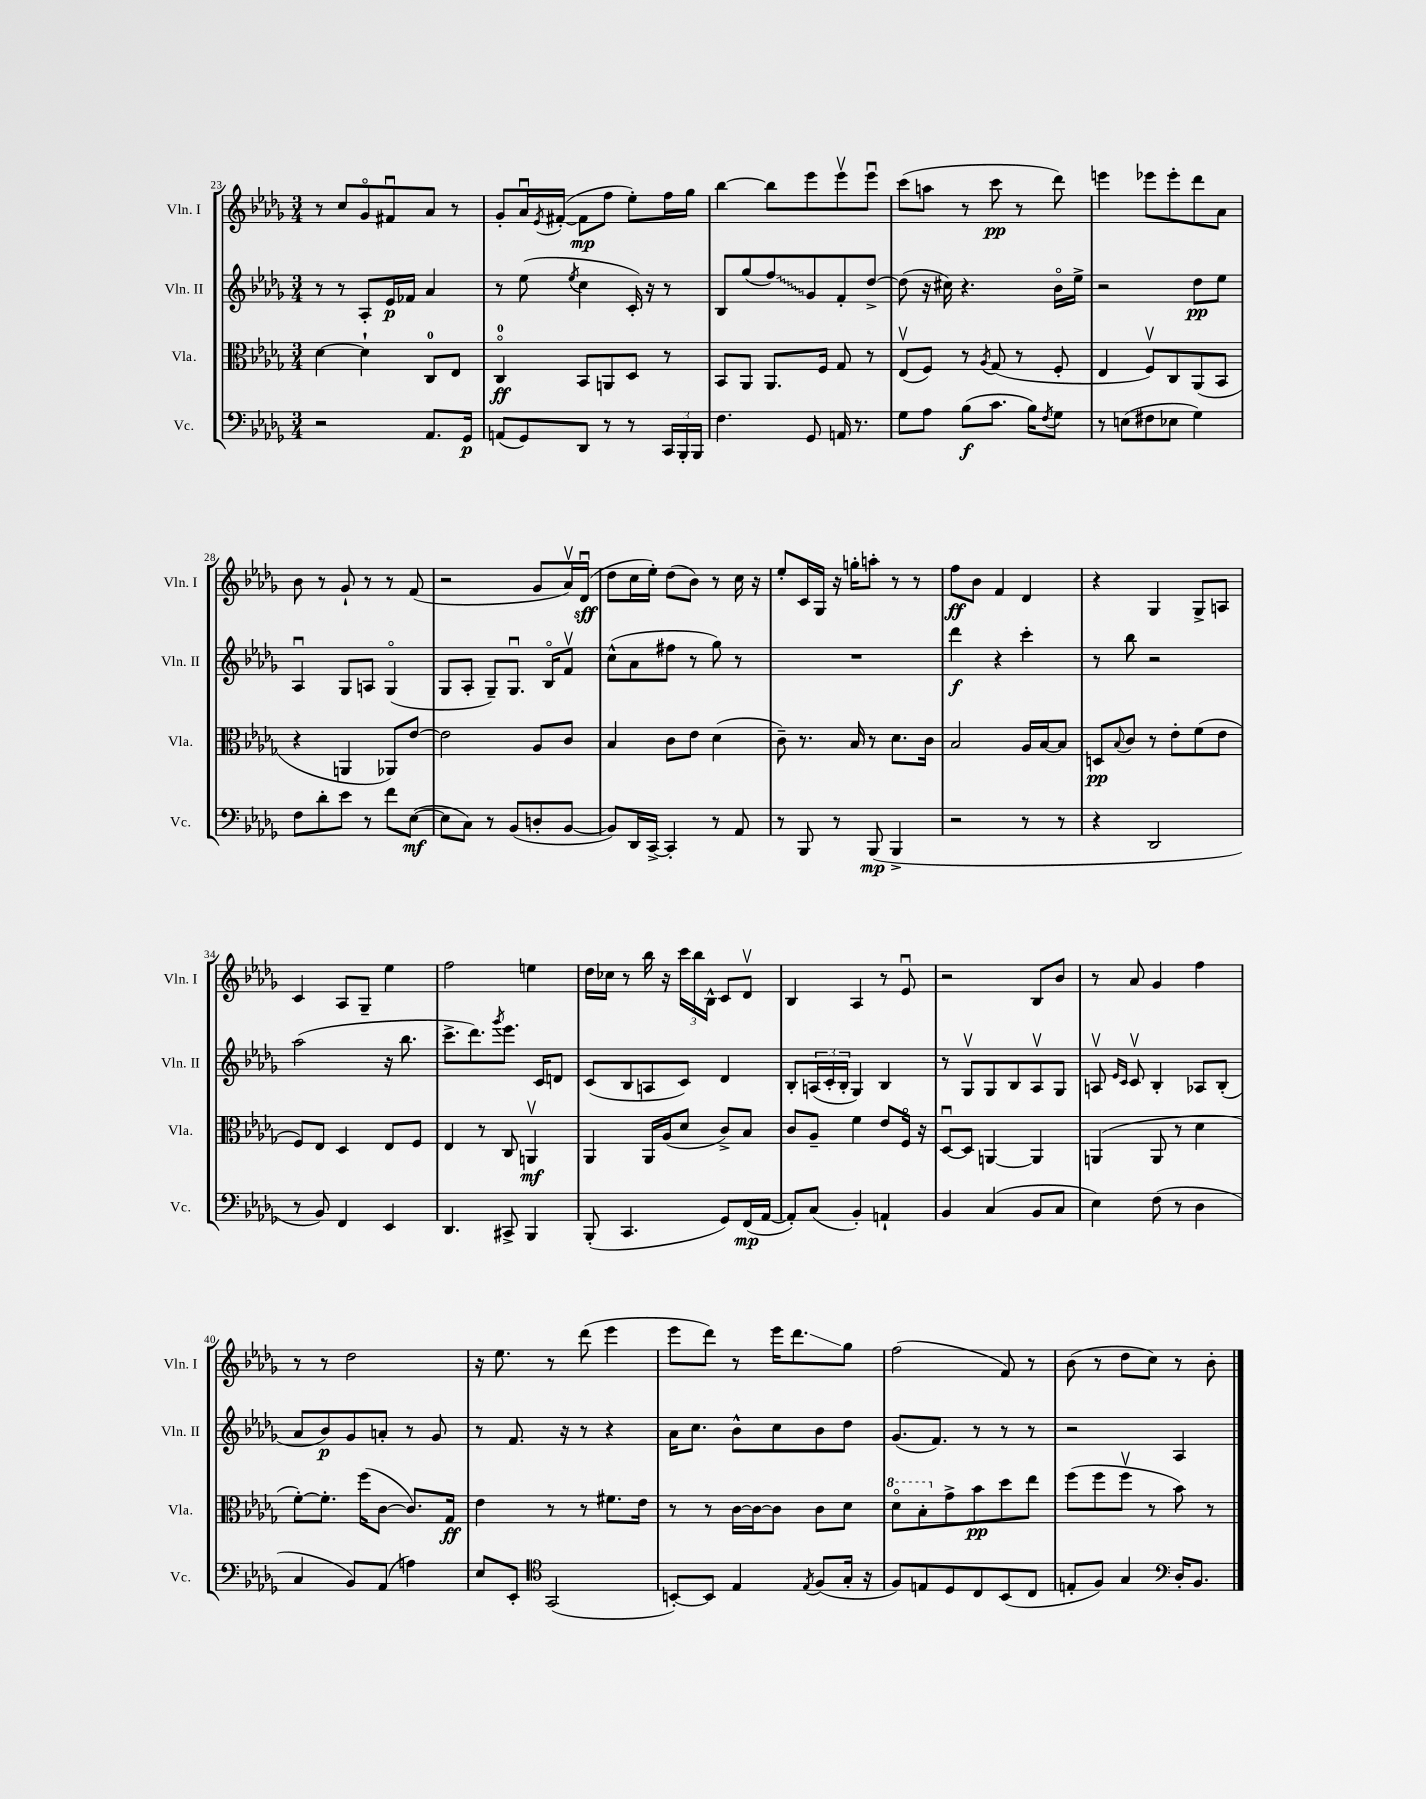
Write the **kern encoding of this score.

**kern	**kern	**kern	**kern
*staff4	*staff3	*staff2	*staff1
*clefF4	*clefC3	*clefG2	*clefG2
*k[b-e-a-d-g-]	*k[b-e-a-d-g-]	*k[b-e-a-d-g-]	*k[b-e-a-d-g-]
*M3/4	*M3/4	*M3/4	*M3/4
2r	[4d-\	8r	8r
.	.	8r	8cc/L
.	4d-`\]	8A-'/L	8g-o/
.	.	16e-/L	8f#u/
.	.	16f-/JJ	.
8.AA-/L	8C/L	4a-/	8a-/J
.	8E-/J	.	8r
16GG-/Jk	.	.	.
=	=	=	=
(8AA/L	4Co/	8r	8g-'/L
8GG-/)	.	(8ee-\	16a-u/L
.	.	.	8qe-/
.	.	.	([16f#'/JJ
.	.	8qee-/	.
8DD-/J	8BB-/L	4cc\	8f#\]L
8r	8AA/	.	8ff\J
8r	8D-/J	16c'/)	8ee-'\L)
.	.	16r	.
24CC/LL	8r	8r	16ff\L
24BBB-'/	.	.	.
.	.	.	16gg-\JJ
24BBB-/JJ	.	.	.
=	=	=	=
4.F\	8BB-/L	8B-/L	[4bb-\
.	8AA-/J	(8gg-/	.
.	8.AA-/L	8ff/)	8bb-\]L
8GG-/	.	8g-/	8eee-\
.	16F/Jk	.	.
16AA/	8G-/	8f'/	8eee-v\
8.r	.	.	.
.	8r	[8dd-^/J	8eee-u\J
=	=	=	=
8G-\L	(8E-v/L	(8dd-\]	(8ccc\L
8A-\J	8F/J)	16r	8aa\J
.	.	16cc#\)	.
(8B-\L	8r	4.r	8r
.	8qA-/	.	.
8.c\J	(8G-/	.	8ccc\
.	8r	.	8r
16B-\LK)	.	.	.
8qF/	.	.	.
8G-\J	8F'/	16b-o\LL	8ddd-\)
.	.	16ee-^\JJ	.
=	=	=	=
8r	4E-/	2r	4eee\
(8E\L	.	.	.
8F#\	8Fv/L)	.	8eee-\L
8E-\J	8C/	.	8eee-'\
4G-\)	(8AA-/	8dd-\L	8ddd-\
.	8BB-/J	8ee-\J	8a-\J
=	=	=	=
8F\L	4r	4A-u/	8b-\
8d-'\	.	.	8r
8e-\J	4AA/	8G-/L	8g-`/
8r	.	8A/J	8r
8f\L	8AA-/L)	(4G-o/	8r
([8E-\J	[8e-/J	.	(8f/
=	=	=	=
8E-\]L	2e-\]	8G-/L	2r
8C\J)	.	8A-'/J	.
8r	.	8G-~/L)	.
(8BB-/L	.	8.G-u/J	.
8D'/	8A-/L	.	8g-/L
.	.	16B-o/LK	.
[8BB-/J	8c/J	8fv/J	16a-v/L)
.	.	.	(16d-u/JJ
=	=	=	=
8BB-/]L)	4B-/	(8cc^^\L	8dd-\L
16DD-/L	.	8a-\	16cc\L
[16CC^/JJ	.	.	16ee-'\JJ)
4CC'/]	8c\L	8ff#\J	(8dd-\L
.	8e-\J	8r	8b-\J)
8r	(4d-\	8gg-\)	8r
8AA-/	.	8r	16cc\
.	.	.	16r
=	=	=	=
8r	8c~\)	2.r	8ee-'/L
8BBB-/	8.r	.	16c/L
.	.	.	16G-/JJ
8r	.	.	16r
.	16B-/	.	16gg'\LK
(8BBB-/	8r	.	8aa'\J
4BBB-^/	8.d-\L	.	8r
.	.	.	8r
.	16c\Jk	.	.
=	=	=	=
2r	2B-/	4ddd-\	8ff\L
.	.	.	8b-\J
.	.	4r	4f/
8r	16A-/LL	4ccc'\	4d-/
.	[16B-/J	.	.
8r	8B-/]J	.	.
=	=	=	=
4r	8D/L	8r	4r
.	8qqB-/	.	.
.	8c/J	8bb-\	.
2DD-/	8r	2r	4G-/
.	8e-'\L	.	.
.	(8f\	.	8G-^/L
.	8e-\J	.	8A/J
=	=	=	=
8r	8F/L)	(2aa-\	4c/
8BB-/)	8E-/J	.	.
4FF/	4D-/	.	8A-/L
.	.	.	8G-~/J
4EE-/	8E-/L	16r	4ee-\
.	.	8.bb-\	.
.	8F/J	.	.
=	=	=	=
4.DD-/	4E-/	8.ccc^\L	2ff\
.	.	8.ddd-\)	.
.	8r	.	.
.	.	8qggg-/	.
8CC#^/	8C/	8.eee-\J	.
4BBB-/	4AAv/	.	4ee\
.	.	16c/LK	.
.	.	8d/J	.
=	=	=	=
(8BBB-'/	4AA-/	(8c/L	16dd-\LL
.	.	.	16cc-\JJ
4.CC/	.	8B-/	8r
.	16AA-/LL	8A/	16bb-\
.	(16A-/J	.	16r
.	8d-/J	8c/J)	24ccc\LL
.	.	.	24bb-\
.	.	.	24B-^^\JJ
8GG-/L)	8c^/L)	4d-/	8c/L
(16FF/L	8B-/J	.	8d-v/J
[16AA-/JJ	.	.	.
=	=	=	=
8AA-'/]L)	8c/L	8B-'/L	4B-/
(8C/J	8A-~/J	(24A/L	.
.	.	24c'/	.
.	.	24B-'/JJ	.
4BB-'/)	4f\	4G-/)	4A-/
4AA`/	8e-/L	4B-/	8r
.	16Fo/Jk	.	8e-u/
.	16r	.	.
=	=	=	=
4BB-/	[8D-u/L	8r	2r
.	8D-/]J	8G-v/L	.
(4C/	[4AA/	8G-/	.
.	.	8B-/	.
8BB-/L	4AA/]	8A-v/	8B-/L
8C/J	.	8G-/J	8b-/J
=	=	=	=
4E-\)	(4AA/	8Av/	8r
.	.	16qqe-/LL	.
.	.	16qqc/JJ	.
.	.	8cv/	8a-/
(8F\	8AA/	4B-'/	4g-/
8r	8r	.	.
4D-\	4d-\	8A-/L	4ff\
.	.	(8B-'/J	.
=	=	=	=
4C/	[8f'\L)	8a-/L	8r
.	8.f'\]J	8b-/)	8r
8BB-/L)	.	8g-/	2dd-\
.	(16ff\LK	.	.
(8AA-/J	[8c\J	8a'/J	.
4A\)	8.c/]L)	8r	.
.	.	8g-/	.
.	16G-/Jk	.	.
=	=	=	=
8E-/L	4e-\	8r	16r
.	.	.	8.ee-\
8EE-'/J	.	8.f/	.
*clefC4	*	*	*
(2GG-/	8r	.	8r
.	.	16r	.
.	8r	8r	(8ddd-\
.	8.f#\L	4r	4eee-\
.	16e-\Jk	.	.
=	=	=	=
[8BB'/L)	8r	16a-\LK	8eee-\L
.	.	8.cc\J	.
8BB/]J	8r	.	8ddd-\J)
4E-/	[16c\LL	8b-^^\L	8r
.	16c\_J	.	.
.	8c\]J	8cc\	16eee-\LK
.	.	.	8.ddd-\
8qE-/	.	.	.
(8F/L	8c\L	8b-\	.
16G-'/Jk	8d-\J	8dd-\J	8gg-\J
16r	.	.	.
=	=	=	=
8F/L)	8dd-o\L	(8.g-/L	(2ff\
8E/	8b-'\	.	.
.	.	8.f/J)	.
8D-/	8g-^\	.	.
8C/	8b-\	8r	.
(8BB-/	8dd-\	8r	8f/)
8C/J	8ee-\J	8r	8r
=	=	=	=
8E'/L	(8ff\L	2r	(8b-\
8F/J)	8ff\	.	8r
4G-/	8ffv\J	.	8dd-\L
.	8r	.	8cc\J)
*clefF4	*	*	*
16D-'/LK	8b-\)	4A-/	8r
8.BB-/J	.	.	.
.	8r	.	8b-'\
==	==	==	==
*-	*-	*-	*-
